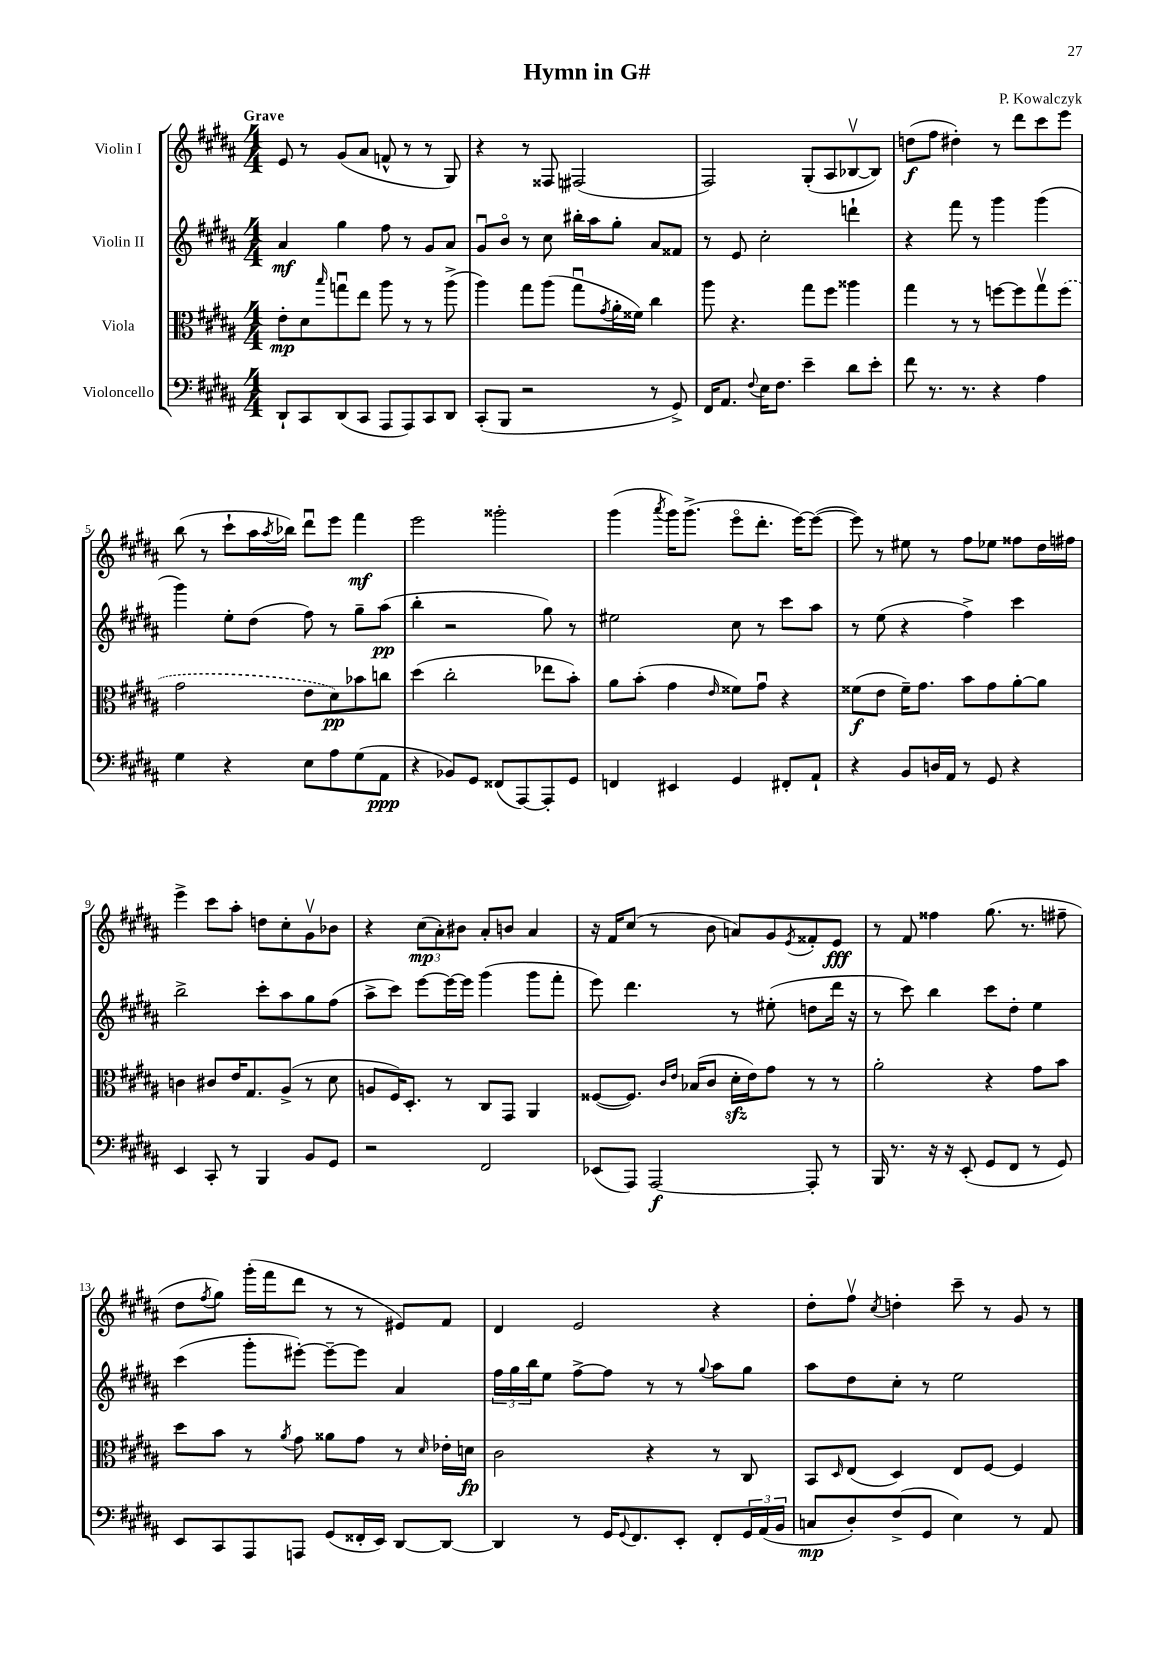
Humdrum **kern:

**kern	**dynam	**kern	**dynam	**kern	**dynam	**kern	**dynam
*part4	*part4	*part3	*part3	*part2	*part2	*part1	*part1
*staff4	*staff4	*staff3	*staff3	*staff2	*staff2	*staff1	*staff1
*I"Violoncello	*	*I"Viola	*	*I"Violin II	*	*I"Violin I	*
*clefF4	*	*clefC3	*	*clefG2	*	*clefG2	*
*k[f#c#g#d#a#]	*	*k[f#c#g#d#a#]	*	*k[f#c#g#d#a#]	*	*k[f#c#g#d#a#]	*
*M4/4	*	*M4/4	*	*M4/4	*	*M4/4	*
=1	=1	=1	=1	=1	=1	=1	=1
!	!	!	!	!	!	!LO:TX:a:B:t=Grave	!
8DD#`/L	.	8e'\L	mp	4a#/	mf	8e/	.
8CC#/	.	8d#\	.	.	.	8r	.
.	.	16qqbb/	.	.	.	.	.
(8DD#/	.	8ggnu\	.	4gg#\	.	(8g#/L	.
8CC#/J	.	8ee\J	.	.	.	8a#/J	.
8AAA#/L	.	8aa#\	.	8ff#\	.	8fn^^/	.
8AAA#/)	.	8r	.	8r	.	8r	.
8CC#/	.	8r	.	8g#/L	.	8r	.
8DD#/J	.	(8aa#^\	.	8a#/J	.	8G#/)	.
=2	=2	=2	=2	=2	=2	=2	=2
(8CC#'/L	.	4aa#\)	.	8g#u/L	.	4r	.
8BBB/J	.	.	.	8b/J	.	.	.
2r	.	8gg#\L	.	8r	.	8r	.
.	.	(8aa#\J	.	8cc#\	.	8F##X/	.
.	.	8gg#u\L	.	16bb#X'\LL	.	(2F#X/	.
.	.	.	.	16aa#\J	.	.	.
.	.	8qg#/	.	.	.	.	.
.	.	16a#'\L	.	8gg#'\J	.	.	.
.	.	16f##X\JJ)	.	.	.	.	.
8r	.	4cc#\	.	8a#/L	.	.	.
8GG#^/)	.	.	.	8f##X/J	.	.	.
=3	=3	=3	=3	=3	=3	=3	=3
16FF#/KL	.	8aa#\	.	8r	.	2F#/)	.
8.AA#/J	.	.	.	.	.	.	.
.	.	4.r	.	8e/	.	.	.
8qqF#/	.	.	.	.	.	.	.
16E\KL	.	.	.	2cc#'\	.	.	.
8.F#\J	.	.	.	.	.	.	.
4e~\	.	8gg#\L	.	.	.	(8G#'/L	.
.	.	8ff#\J	.	.	.	8A#/	.
8d#\L	.	4aa##X\	.	4dddn`\	.	[8B-Xv/	.
8e'\J	.	.	.	.	.	8B-/J])	.
=4	=4	=4	=4	=4	=4	=4	=4
8f#\	.	4gg#\	.	4r	.	(8ddn\L	f
8.r	.	.	.	.	.	8ff#\J	.
.	.	8r	.	8fff#\	.	4dd#X'\)	.
8.r	.	.	.	.	.	.	.
.	.	8r	.	8r	.	.	.
4r	.	[8ffn\L	.	4ggg#\	.	8r	.
.	.	8ff\]	.	.	.	8ddd#\L	.
4A#\	.	8gg#v\	.	(4ggg#\	.	8ccc#\	.
.	.	(8ff\J	.	.	.	8eee\J	.
!!LO:LB:g=z
=5	=5	=5	=5	=5	=5	=5	=5
4G#\	.	2g#\	.	4ggg#\)	.	(8bb\	.
.	.	.	.	.	.	8r	.
4r	.	.	.	8ee'\L	.	8ccc#`\L	.
.	.	.	.	(8dd#\J	.	16aa#\L	.
.	.	.	.	.	.	8qaa#/	.
.	.	.	.	.	.	16bb-X\JJ)	.
8E\L	.	8e\L	.	8ff#\)	.	8ddd#u\L	.
8A#\	.	8d#\)	pp	8r	.	8eee\J	.
(8G#\	.	8b-X\	.	8gg#~\L	.	4fff#\	mf
8AA#\J	ppp	8ccn\J	.	(8aa#\J	pp	.	.
=6	=6	=6	=6	=6	=6	=6	=6
4r	.	(4dd#\	.	4bb'\	.	2eee\	.
8BB-X/L)	.	2cc#'\	.	2r	.	.	.
8GG#/J	.	.	.	.	.	.	.
(8FF##X/L	.	.	.	.	.	2ggg##X'\	.
[8AAA#/)	.	.	.	.	.	.	.
8AAA#'/]	.	8ee-X\L	.	8gg#\)	.	.	.
8GG#/J	.	8b'\J)	.	8r	.	.	.
=7	=7	=7	=7	=7	=7	=7	=7
4FFn/	.	8a#\L	.	2ee#X\	.	(4ggg#\	.
.	.	(8b'\J	.	.	.	.	.
.	.	.	.	.	.	8qaaa#/	.
4EE#X/	.	4g#\	.	.	.	16ggg#\KL)	.
.	.	.	.	.	.	(8.ggg#^\J	.
.	.	16qqe/	.	.	.	.	.
4GG#/	.	8f##X\L)	.	8cc#\	.	8eee\L	.
.	.	8g#u\J	.	8r	.	8.ddd#'\J	.
8FF#X'/L	.	4r	.	8ccc#\L	.	.	.
.	.	.	.	.	.	[16eee\KL)	.
8AA#`/J	.	.	.	8aa#\J	.	(8eee\J_	.
=8	=8	=8	=8	=8	=8	=8	=8
4r	.	(8f##X\L	f	8r	.	8eee\])	.
.	.	8e\J	.	(8ee\	.	8r	.
8BB/L	.	16f##~\KL)	.	4r	.	8ee#X\	.
.	.	8.g#\J	.	.	.	.	.
16Dn/L	.	.	.	.	.	8r	.
16AA#/JJ	.	.	.	.	.	.	.
8r	.	8b\L	.	4ff#^\)	.	8ff#\L	.
8GG#/	.	8g#\	.	.	.	8ee-X\J	.
4r	.	[8a#'\	.	4ccc#\	.	8ff##X\L	.
.	.	8a#\J]	.	.	.	16dd#\L	.
.	.	.	.	.	.	16ff#X\JJ	.
!!LO:LB:g=z
=9	=9	=9	=9	=9	=9	=9	=9
4EE/	.	4cn\	.	2bb^\	.	4eee^\	.
8CC#'/	.	8c#X/L	.	.	.	8ccc#\L	.
8r	.	16e/K	.	.	.	8aa#'\J	.
.	.	8.G#/	.	.	.	.	.
4BBB/	.	.	.	8ccc#'\L	.	8ddn\L	.
.	.	(8A#^/J	.	8aa#\	.	8cc#'\	.
8BB/L	.	8r	.	8gg#\	.	8g#v\	.
8GG#/J	.	8d#\	.	(8ff#\J	.	8b-X\J	.
=10	=10	=10	=10	=10	=10	=10	=10
2r	.	8An/L	.	8aa#^\L	.	4r	.
.	.	16F#/K)	.	8ccc#\J)	.	.	.
.	.	8.D#'/J	.	.	.	.	.
.	.	.	.	[8eee\L	.	(12cc#\L	mp
.	.	.	.	.	.	12a#'\)	.
.	.	8r	.	16eee\L_	.	.	.
.	.	.	.	.	.	12b#X\J	.
.	.	.	.	16eee\JJ]	.	.	.
2FF#/	.	8C#/L	.	(4ggg#\	.	8a#'/L	.
.	.	8GG#/J	.	.	.	8bn/J	.
.	.	4AA#/	.	8ggg#\L	.	4a#/	.
.	.	.	.	8fff#'\J	.	.	.
=11	=11	=11	=11	=11	=11	=11	=11
(8EE-X/L	.	([8F##X/L	.	8eee\)	.	16r	.
.	.	.	.	.	.	16f#/KL	.
8AAA#/J)	.	8.F##/J])	.	4.ddd#\	.	(8cc#/J	.
[2AAA#/	f	.	.	.	.	8r	.
.	.	16qqc#/LL	.	.	.	.	.
.	.	16qqe/JJ	.	.	.	.	.
.	.	(16B-X/KL	.	.	.	.	.
.	.	8c#/J	.	.	.	8b\	.
.	.	16d#zz'\LL	.	8r	.	8an/L)	.
.	.	16e\J)	.	.	.	.	.
.	.	8g#\J	.	(8ee#X'\	.	8g#/	.
.	.	.	.	.	.	8qe/	.
8AAA#'/]	.	8r	.	8ddn\L	.	8f##X'/	.
8r	.	8r	.	16ddd#\Jk	.	8e/J	fff
.	.	.	.	16r	.	.	.
=12	=12	=12	=12	=12	=12	=12	=12
16BBB/	.	2a#'\	.	8r	.	8r	.
8.r	.	.	.	.	.	.	.
.	.	.	.	8ccc#\)	.	8f#/	.
16r	.	.	.	4bb\	.	4ff##X\	.
16r	.	.	.	.	.	.	.
(8EE'/	.	.	.	.	.	.	.
8GG#/L	.	4r	.	8ccc#\L	.	(8.gg#\	.
8FF#/J	.	.	.	8dd#'\J	.	.	.
.	.	.	.	.	.	8.r	.
8r	.	8g#\L	.	4ee\	.	.	.
8GG#/)	.	8b\J	.	.	.	8ff#X~\	.
!!LO:LB:g=z
=13	=13	=13	=13	=13	=13	=13	=13
8EE/L	.	8dd#\L	.	(4ccc#\	.	8dd#\L	.
.	.	.	.	.	.	8qff#/	.
8CC#/	.	8b\J	.	.	.	8gg#\J)	.
8AAA#/	.	8r	.	8ggg#'\L	.	(16ggg#'\LL	.
.	.	.	.	.	.	16fff#\J	.
.	.	8qa#/	.	.	.	.	.
8AAAn/J	.	8g#\	.	[8eee#X'\J)	.	8ddd#\J	.
(8GG#/L	.	8a##X\L	.	8eee#~\L_	.	8r	.
16FF##X'/L	.	8g#\J	.	8eee#\J]	.	8r	.
16EE/JJ)	.	.	.	.	.	.	.
[8DD#/L	.	8r	.	4a#/	.	8e#X/L)	.
.	.	16qqd#/	.	.	.	.	.
8DD#/J_	.	16e-X'\LL	.	.	.	8f#/J	.
.	.	16dn\JJ	fp	.	.	.	.
=14	=14	=14	=14	=14	=14	=14	=14
4DD#/]	.	2c#\	.	24ff#\LL	.	4d#/	.
.	.	.	.	24gg#\	.	.	.
.	.	.	.	24bb\J	.	.	.
.	.	.	.	8ee\J	.	.	.
8r	.	.	.	[8ff#^\L	.	2e/	.
16GG#/KL	.	.	.	8ff#\J]	.	.	.
8qqGG#/	.	.	.	.	.	.	.
8.FF#/	.	.	.	.	.	.	.
.	.	4r	.	8r	.	.	.
8EE'/J	.	.	.	8r	.	.	.
.	.	.	.	8qqgg#/	.	.	.
8FF#'/L	.	8r	.	8aa#\L	.	4r	.
24GG#/L	.	8C#/	.	8gg#\J	.	.	.
(24AA#/	.	.	.	.	.	.	.
24BB/JJ	.	.	.	.	.	.	.
=15	=15	=15	=15	=15	=15	=15	=15
8Cn/L	mp	8BB/L	.	8aa#\L	.	8dd#'\L	.
.	.	16qqD#/	.	.	.	.	.
8D#'/)	.	(8E/J	.	8dd#\	.	8ff#v\J	.
.	.	.	.	.	.	8qcc#/	.
(8F#^/	.	4D#/)	.	8cc#'\J	.	4ddn'\	.
8GG#/J	.	.	.	8r	.	.	.
4E\)	.	8E/L	.	2ee\	.	8ccc#~\	.
.	.	[8F#/J	.	.	.	8r	.
8r	.	4F#/]	.	.	.	8g#/	.
8AA#/	.	.	.	.	.	8r	.
==	==	==	==	==	==	==	==
*-	*-	*-	*-	*-	*-	*-	*-
